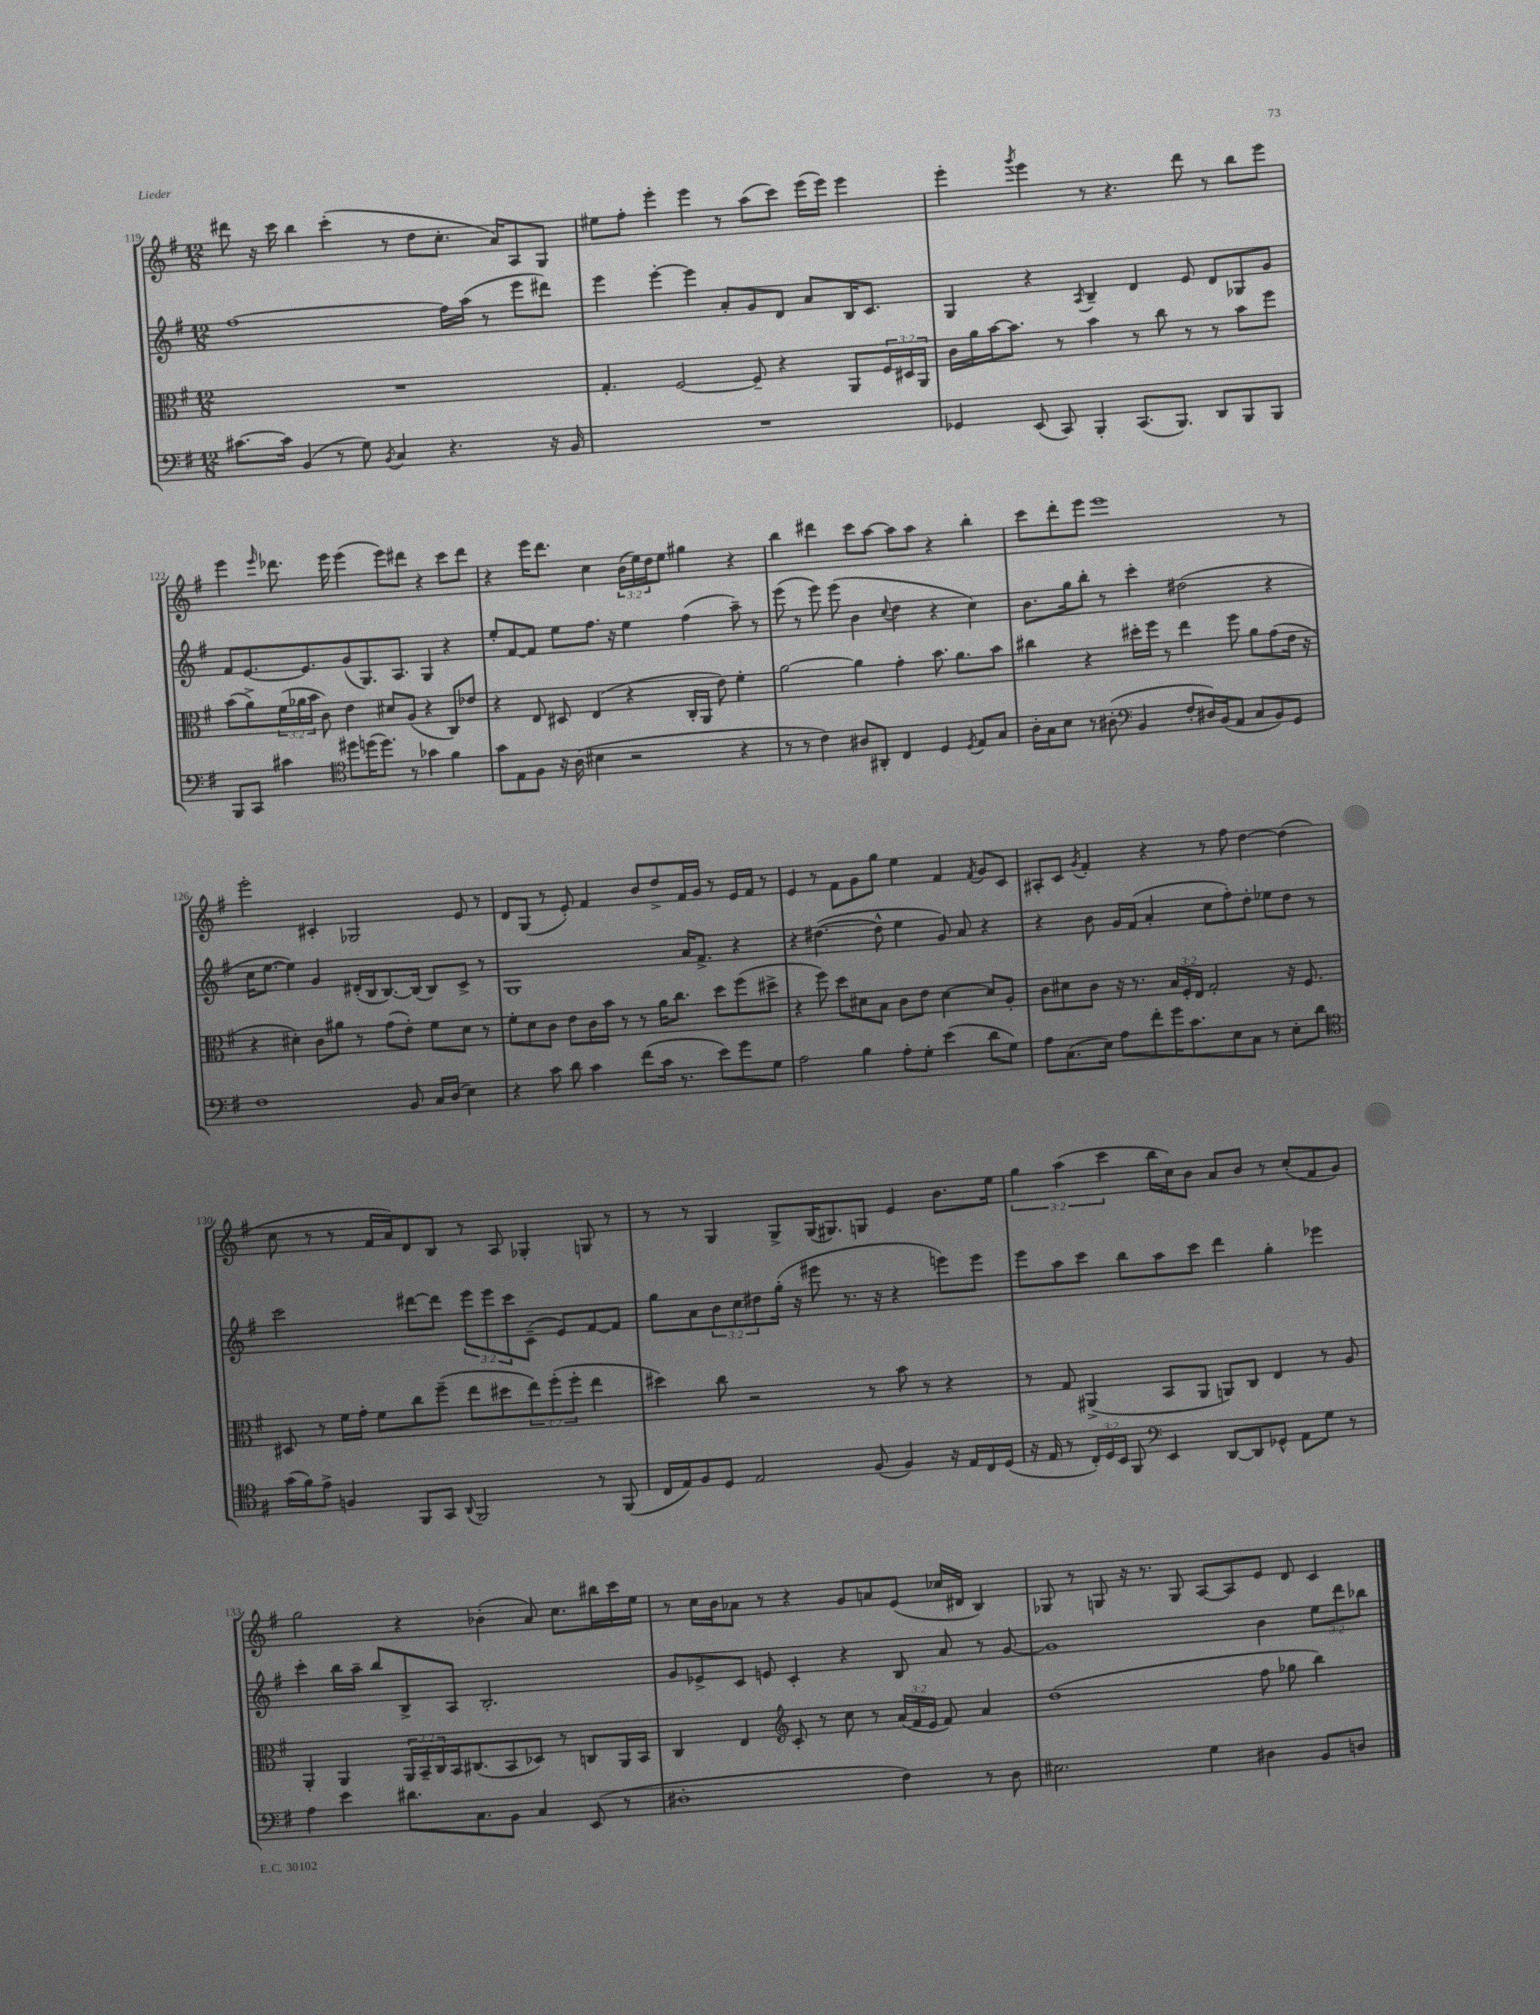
<<
\new StaffGroup <<
\new Staff = "s0" {
    \clef treble \key g \major \numericTimeSignature \time 12/8 \override Staff.TupletNumber.text = #tuplet-number::calc-fraction-text
    dis'''8 r16 c'''16 b''4 c'''4-.( r8 d''8 c''8.-. a'16) a8 g8 |
    eis''8 fis''8-. e'''4-. e'''4 r8 a''8( c'''8) e'''16( e'''16) e'''4 |
    e'''4-. \acciaccatura { g'''8 } e'''4 r8 r4. d'''8 r8 b''8 e'''8 |
    e'''4 \grace { e'''16 } des'''8. e'''16 e'''4( e'''8) dis'''8 r4 c'''8 dis'''8 |
    r4 e'''16 d'''8. c''4 \tuplet 3/2 { b'16( e''16) d''16 } e''8 gis''4 r4 |
    b''4 dis'''4 c'''8 a''8~ a''8 a''8 r4 b''4-. |
    c'''8 d'''8-. e'''8 e'''1 r8 |
    e'''2-. cis'4-. ges2 e'8 r8 |
    d'8 g8( r8 e'8-.) fis'4 b'8 d''8-> fis'16 g'16 r8 e'16 fis'16 r8 |
    e'4 r8 fis'8 g'8 g''8 e''4 fis'4 \acciaccatura { fis'8 } g'8 c'8 |
    ais8-. c'8 \acciaccatura { g'8 } fis'4-. r4 r8 fis''8 d''4~ d''4( |
    c''8 r8 r8 fis'16 a'16) d'8 b8 r8 a8 ges4-. g8 r8 |
    r8 r8 g4 g8-> g16( gis8.) g8 e'4 b'8. e''16 |
    \tuplet 3/2 { g''4 a''4( c'''4 } b''16 c''16) b'8 a'8 b'8 r8 c''8-.( fis'8 g'8) |
    g''2 r4 bes'4-.( a'8) c''8. bis''16 c'''16 e''16 |
    r8 c''16 b'16 aes'8 r8 r4 g'8 a'8 e'8( ces''16 dis'16 b4) |
    ges8 r8 g8 r16 r8. g8 a8~ a8 e'8 d'8 c'4 \bar "|." |
}
\new Staff = "s1" {
    \clef treble \key g \major \numericTimeSignature \time 12/8 \override Staff.TupletNumber.text = #tuplet-number::calc-fraction-text
    fis''1~ fis''16 a''16( r8 e'''8 dis'''8) |
    e'''4 e'''4~-. e'''4 a'8-. g'8 d'8 a'8 b16 c'8. |
    g4 r4 \acciaccatura { a8 } b4-- d'4 e'8 d'8 ges8 g'8 |
    fis'8 e'8.~ e'8. g'8( g8.) a8. g4 r4 |
    e''8-. fis'8~ fis'8 e''8 fis''8. r16 e''4 fis''4( a''8--) r8 |
    e'''8( r8 e'''8) e'''8( b'4 \appoggiatura { c''8 } d''4 r4 c''4) |
    b'8. g''16 b''8-. r8 c'''4-. dis''2( r4 |
    c''16 e''8.~ e''4) g'4 dis'16-.( b16 b8.~) b16( b8) c'8-> r8 |
    g1 a'16 fis'8.-> r4 |
    r4 dis''4.~( dis''8-^ e''4 g'8) a'8 r4 |
    r4 b'8 g'16 fis'16( a'4-. c''8 fis''8-.) d''8-. ees''8 d''8 r8 |
    c'''2 dis'''8~ dis'''8 \tuplet 3/2 { e'''8 e'''8 c'''8 } c'8--( e'8) fis'8~ fis'8 |
    g''8 a'8 \tuplet 3/2 { b'8 c''8 dis''8 } g''16-.( r16 eis'''8 r8. r16 r4 e'''8) e'''8 |
    e'''8 a''8 c'''8 b''8 a''8 c'''8 d'''4 g''4-. ees'''4 |
    c'''4-. b''16 a''16-- b''8 b8-> a8 b2.-. |
    g'8 ees'8-> c'8 e'8 c'4-. r4 b8 a'8 r8 g'8~ |
    g'1 b'4 \tuplet 3/2 { e''8 d'''8 bes''8 } \bar "|." |
}
\new Staff = "s2" {
    \clef alto \key g \major \numericTimeSignature \time 12/8 \override Staff.TupletNumber.text = #tuplet-number::calc-fraction-text
    R1. |
    g4.-. fis2~ fis8-- r4 a,8 \tuplet 3/2 { fis16 dis16 a,16 } |
    c'16 a'16 b'16~ b'8. r8 b'4 r8 c''8 r8 r8 b'8 fis''8 |
    b'8( a'8->) \tuplet 3/2 { fis'16( aes'16 b'16 } c'8) e'4 dis'8 a8( r4 c8) ees'8 |
    r4 e8 dis8 e4( r4 c16-. a,16 e'8) fis'4-. |
    a'2~ a'4 g'4-. b'8. a'8. b'8 |
    cis''4 r4 dis''16-. fis''16 r8 e''4 fis''8 a'8 g'8( e'16 r16 |
    r4 dis'4-.) c'8 ais'8 r8 g'8( e'8-.) fis'8 dis'8 r8 |
    fis'8-. d'8 c'8 e'8 c'16 b'16 r8 r8 a'16 c''8. d''8 fis''8( dis''8-> |
    r4 fis''8) d''8 dis'8 b8 c'8 e'8 dis'4~ dis'8 a8-. |
    c'8 dis'8 c'8 r16 r8. \tuplet 3/2 { b16 fis16-. e16 } g2-. r16 fis8. |
    dis8 r8 fis'16 g'16-. fis'8 c''8 fis''8--( e''8 dis''8 \tuplet 3/2 { e''8) fis''8-.( fis''8-. } e''4 |
    dis''4) c''8 r2 r8 b'8 r8 r4 |
    r8 g8 ais,4->( b,8 ais,8 a,8) c8 e4 r8 a8 |
    a,4-. a,4 \tuplet 3/2 { a,16 b,16-- c16 } b,16 cis8.( b,8 des8) r8 c8 a,16 b,16 |
    c4 e4 \clef treble c'8-. r8 c''8 r8 \tuplet 3/2 { a'16( fis'16 e'16 } fis'8) a'4 |
    d''1( fis''8 ges''8 b''4) \bar "|." |
}
\new Staff = "s3" {
    \clef bass \key g \major \numericTimeSignature \time 12/8 \override Staff.TupletNumber.text = #tuplet-number::calc-fraction-text
    cis'8.~ cis'16 b,4( r8 g8) \acciaccatura { b,8 } c4 r4. r16 b,16 |
    R1. |
    ges,4 e,8( c,8) b,,4-. c,8.( b,,8.) d,8 b,,8 b,,8 |
    b,,8 c,8 cis'4 \clef tenor dis''8 d''16( d''8.) r8 ges'4 fis'4 |
    g'8 e8 fis8 r16 a16( bis4 r2 r4 |
    r8 r8 c'4) ais8 ais,8-. c4 d4 \acciaccatura { d8 } e8 g8 |
    a16-. g16 b8 r8 ais8-.( \clef bass b,4 fis8-. dis16) b,16( a,8 c8 b,8) g,8 |
    fis1 b,8 c16 d16( e4) |
    r4 c'8 d'8 c'4 fis'8( c'16 r8. e'8) g'8 g8 |
    a2 b4 a8-. g8-. e'4( d'8 g8) |
    a8 c8.( e16) a8 fis'8-. g'16 c'8. e8 c8 r8 e8-. d'8 |
    \clef tenor g'16( fis'16) e'8-> f4 fis,8 g,8 \appoggiatura { a,8 } fis,2 r8 fis,8( |
    c16 e16) fis8 d8 e2 fis8( fis4) r16 e16 c16 d16( |
    r16 e16 r8 \tuplet 3/2 { c16-.) d16 b,16 } fis,8 \clef bass e,4 d,8~ d,8 ges,8-^ a,8 g8 r8 |
    a4 e'4 dis'8. c8. b,8 c4 e,8( r8 |
    dis1-. fis4) r8 dis8 |
    eis2. g4 dis4 b,8 d8 \bar "|." |
}
>>
>>
\layout { \context { \Score currentBarNumber = #119 } }
